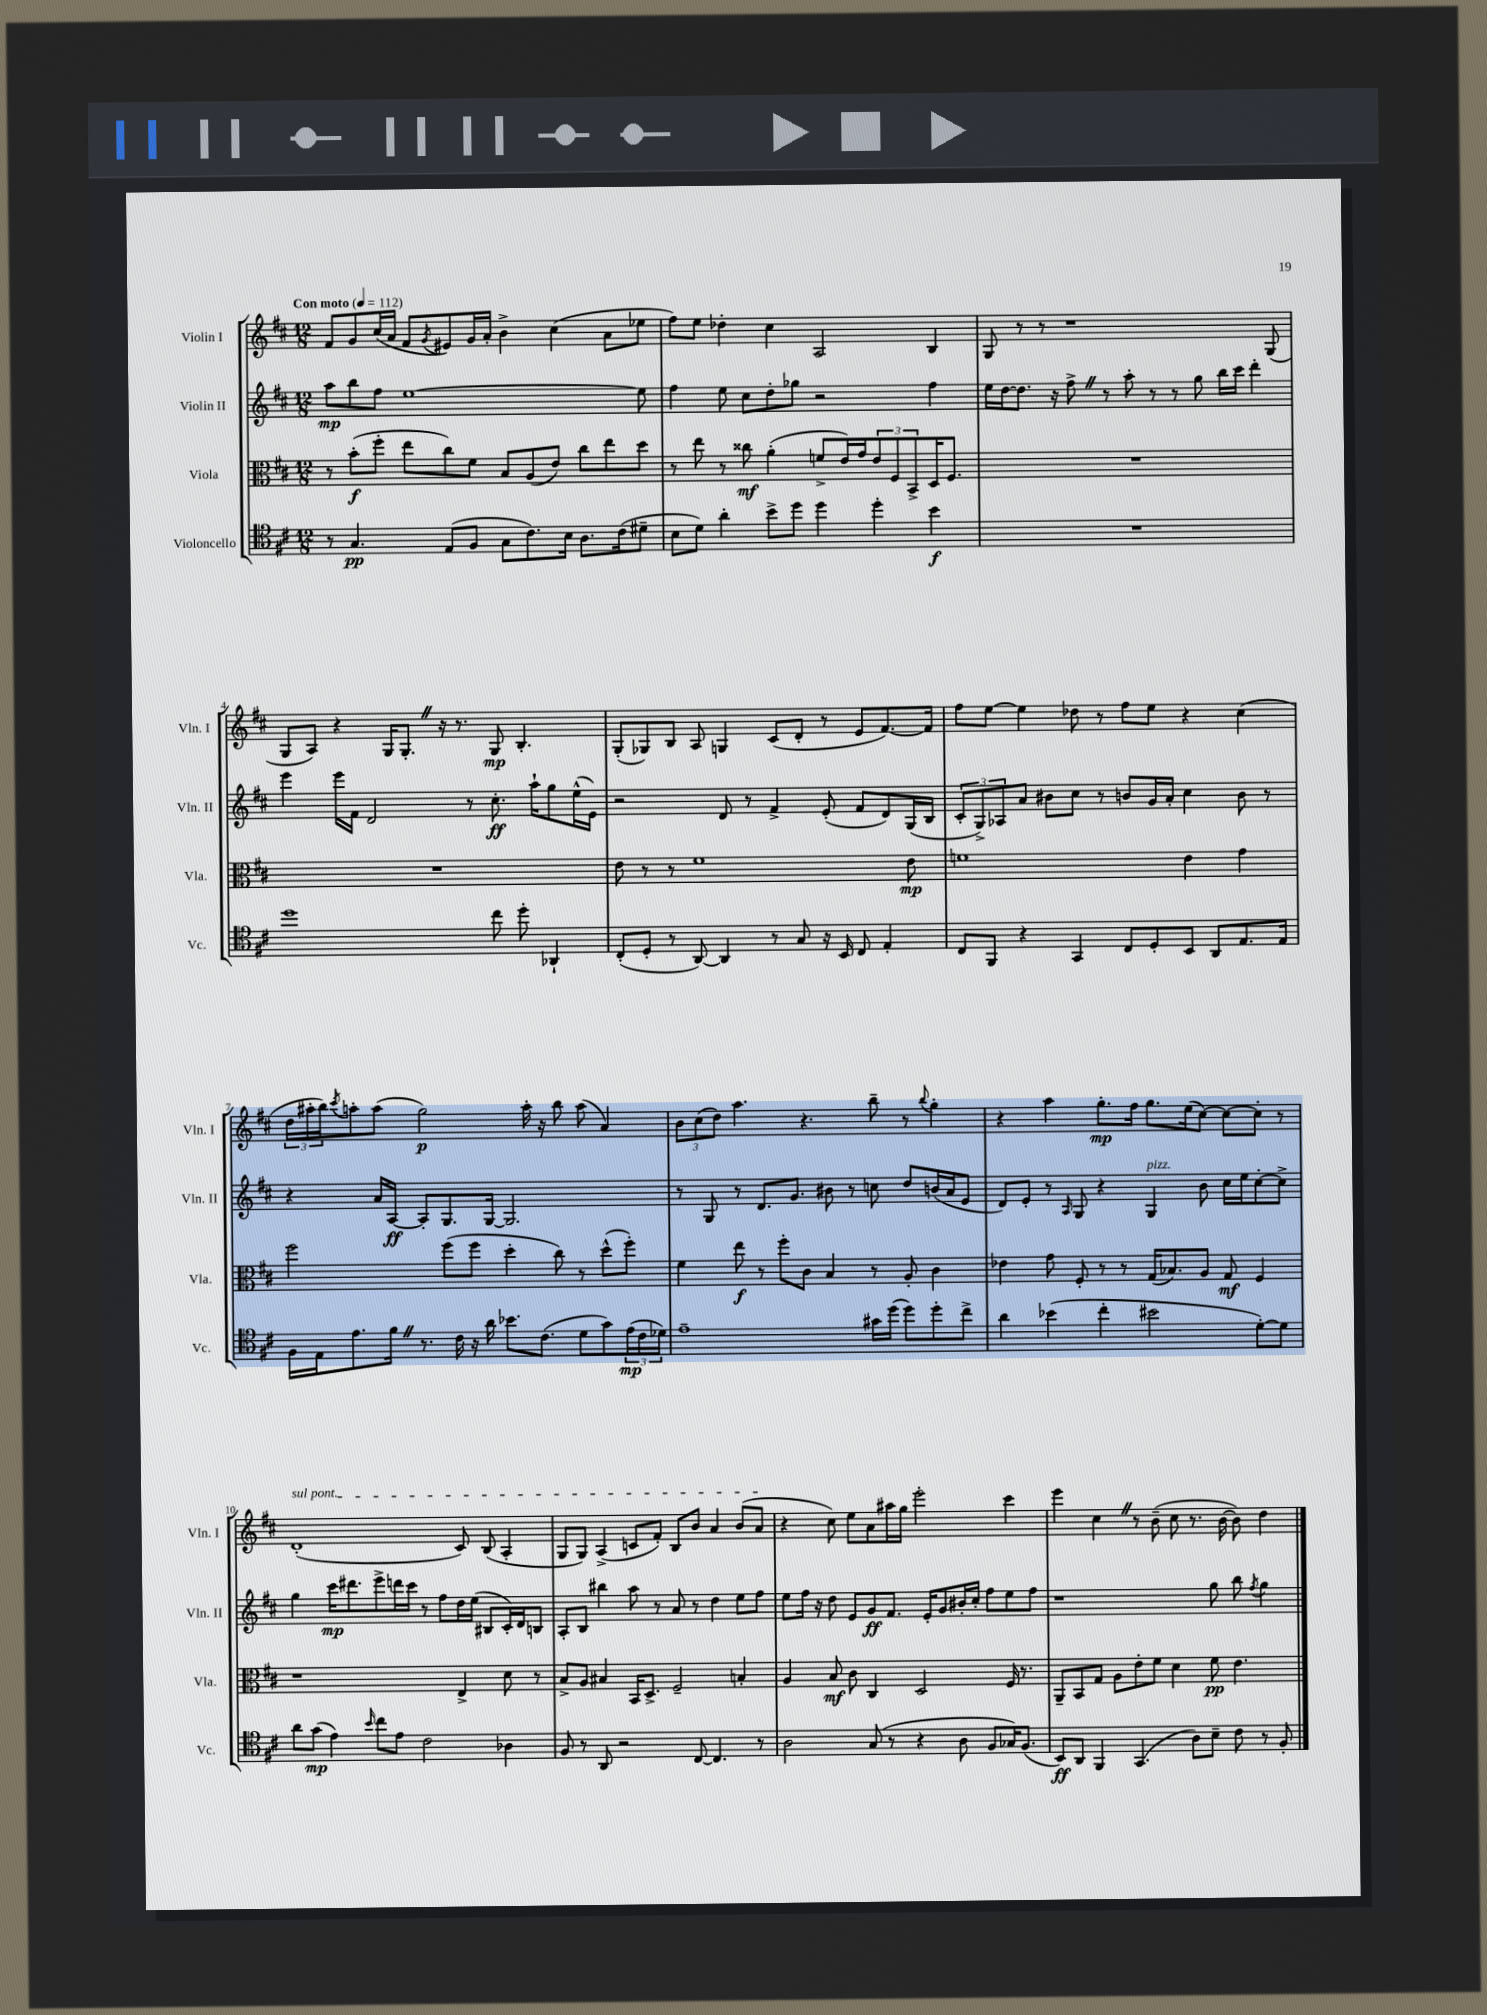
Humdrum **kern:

**kern	**kern	**kern	**kern
*staff4	*staff3	*staff2	*staff1
*clefC4	*clefC3	*clefG2	*clefG2
*k[f#c#]	*k[f#c#]	*k[f#c#]	*k[f#c#]
*M12/8	*M12/8	*M12/8	*M12/8
*MM112	*MM112	*MM112	*MM112
8r	8r	8aa	8f#
4.G	(8b'	8bb	8g
.	8ff#'	8ff#	(16cc#
.	.	.	16a
.	8ee	[1ee	8f#
.	.	.	8qg
(8E	8cc#)	.	8e#)
8F#	8f#	.	16g
.	.	.	16a'
8G	8B	.	4b^
8.c#)	(8A	.	.
.	8e)	.	(4cc#
16B	.	.	.
8.A	8cc#	.	.
.	8ee	.	8a
(16c#	.	.	.
8d#~	8dd	8ee]	8ee-
=	=	=	=
8B	8r	4ff#	8ff#)
8d)	8ee	.	8ee
4a'	8r	8ee	4dd-'
.	8cc##	8cc#	.
8b^	(4a'	8dd'	4cc#
8dd	.	8gg-	.
4dd	8f^	2r	2A
.	16e)	.	.
.	16g	.	.
4dd'	12e	.	.
.	12F#	.	.
.	12BB^	.	.
4b	16D	4ff#	4B
.	8.F#	.	.
=	=	=	=
1.r	1.r	16ee	8G
.	.	[16dd	.
.	.	8.dd]	8r
.	.	.	8r
.	.	16r	.
.	.	8ff#^	1r
.	.	8r	.
.	.	8aa'	.
.	.	8r	.
.	.	8r	.
.	.	8gg	.
.	.	16bb	.
.	.	16ccc#	.
.	.	4ddd'	.
.	.	.	(8G
=	=	=	=
1dd	1.r	4eee	8G
.	.	.	8A)
.	.	16eee	4r
.	.	16f#	.
.	.	2d	.
.	.	.	16G
.	.	.	8.G'
.	.	.	16r
.	.	.	8.r
.	.	8r	.
8cc#	.	8.cc#'	8G
8dd'	.	.	4.B'
.	.	16aa`	.
4AA-`	.	8gg	.
.	.	(16ee^^	.
.	.	16e)	.
=	=	=	=
(8C#'	8e	2r	(8G'
8D'	8r	.	8G-)
8r	8r	.	8B
[8AA)	1f#	.	8A
4AA]	.	8d	4G
.	.	8r	.
8r	.	4f#^	(8c#
8G	.	.	8d'
16r	.	(8e'	8r
16BB	.	.	.
8C#	.	8f#	8e
4E'	.	8d)	[8.f#)
.	8e	(16G	.
.	.	16B	16f#]
=	=	=	=
8C#	1f	12c#'	8ff#
.	.	12G^)	.
8FF#	.	.	[8ee
.	.	12A-	.
4r	.	8a	4ee]
.	.	8b#	.
4GG	.	8cc#	8dd-
.	.	8r	8r
8C#	.	8b	8ff#
8D'	.	16g	8ee
.	.	16a'	.
8BB	4e	4cc#	4r
8AA	.	.	.
8.E	4g	8b	(4cc#
.	.	8r	.
16E	.	.	.
=	=	=	=
16F#	2ff#	4r	24dd
.	.	.	24aa#'
16E	.	.	.
.	.	.	24bb)
.	.	.	8qccc#
8.e	.	.	8aa'
.	.	16a	(8aa
16f#	.	[16A	.
8.r	.	8A']	2gg)
.	(8ff#	8.G	.
16c#	.	.	.
16r	8ff#	.	.
16a	.	[16G	.
8.b-	4dd'	2.G]	.
.	.	.	16aa'
(8.c#	.	.	16r
.	8cc#)	.	8bb
8d	8r	.	(8aa
8g)	(8dd^^	.	4a)
(24e	8ff#')	.	.
24c#	.	.	.
24d-)	.	.	.
=	=	=	=
1e~	4f#	8r	12b
.	.	.	(12cc#
.	.	8G	.
.	.	.	12dd)
.	8ee	8r	4.aa
.	8r	8.d	.
.	8ff#'	.	.
.	.	8.g	.
.	8c#	.	4.r
.	4B	8b#	.
.	.	8r	.
16g#	8r	8cc	8bb~
(16dd	.	.	.
8dd)	8A'	8dd	8r
.	.	.	8qqbb
8dd'	4c#	(16b	4gg'
.	.	16a	.
8cc#^	.	8e	.
=	=	=	=
4a	4e-	8d)	4r
.	.	8e'	.
(4b-	8g	8r	4aa
.	.	16qqA	.
.	8F#'	8G	.
4cc#'	8r	4r	8.gg'
.	8r	.	.
.	.	.	16ff#
2b#	(16G	4G	8.gg
.	8.B-)	.	.
.	.	.	(16ee
.	8A	8b	[8cc#)
.	8G	16cc#	8cc#_
.	.	16ee	.
[8d')	4F#	[8cc#'	8cc#']
8d]	.	8cc#^]	8r
=	=	=	=
8a	1r	4gg	(1d'
(8g	.	.	.
4e)	.	16ccc#	.
.	.	8.ddd#	.
16qqb	.	.	.
8cc#	.	8eee^	.
8e	.	16ddd	.
.	.	16ccc#	.
2c#	.	8r	.
.	.	8ff#	.
.	4E^	16dd	8c#)
.	.	(16ee	.
.	.	8B#	(8B
4A-	8d	16c#')	4A'
.	.	16d	.
.	8r	8B	.
=	=	=	=
8F#	8B^	8A'	8G
8r	8A	8B	8G)
8AA	4B#	4bb#	(4A^
2r	.	.	.
.	16BB	8aa	8c
.	8.D^	.	.
.	.	8r	8f#')
.	2F#~	8a	8B
[8C#	.	8r	8b
4.C#]	.	4dd	4a
.	4B'	8ee	(8b
8r	.	8ff#	8a
=	=	=	=
2A	4A	8ee	4r
.	.	16ff#	.
.	.	16r	.
.	8B	8dd	8cc#)
.	8c#	8e	8ee
(8G	4C#	8g	8a
8r	.	8.f#	16aa#
.	.	.	16gg
4r	2D	.	2eee'
.	.	16e'	.
.	.	8g	.
8A	.	16b#'	.
.	.	16cc#'	.
8F#	.	8ff#	.
16G-)	16F#	8ee	4ccc#
(8.F#	8.r	.	.
.	.	8ff#	.
=	=	=	=
8BB)	8AA~	1r	4eee
8AA	8BB	.	.
4FF#	8G	.	4cc#
.	8A	.	.
(4.GG	8e'	.	8r
.	8f#	.	(8b~
.	4d	.	8cc#
8A)	.	.	8.r
8B~	8f#	8gg	.
.	.	.	[16b
8c#	4.e	8bb	8b])
.	.	8qff#	.
8r	.	4gg	4dd
8F#'	.	.	.
==	==	==	==
*-	*-	*-	*-
